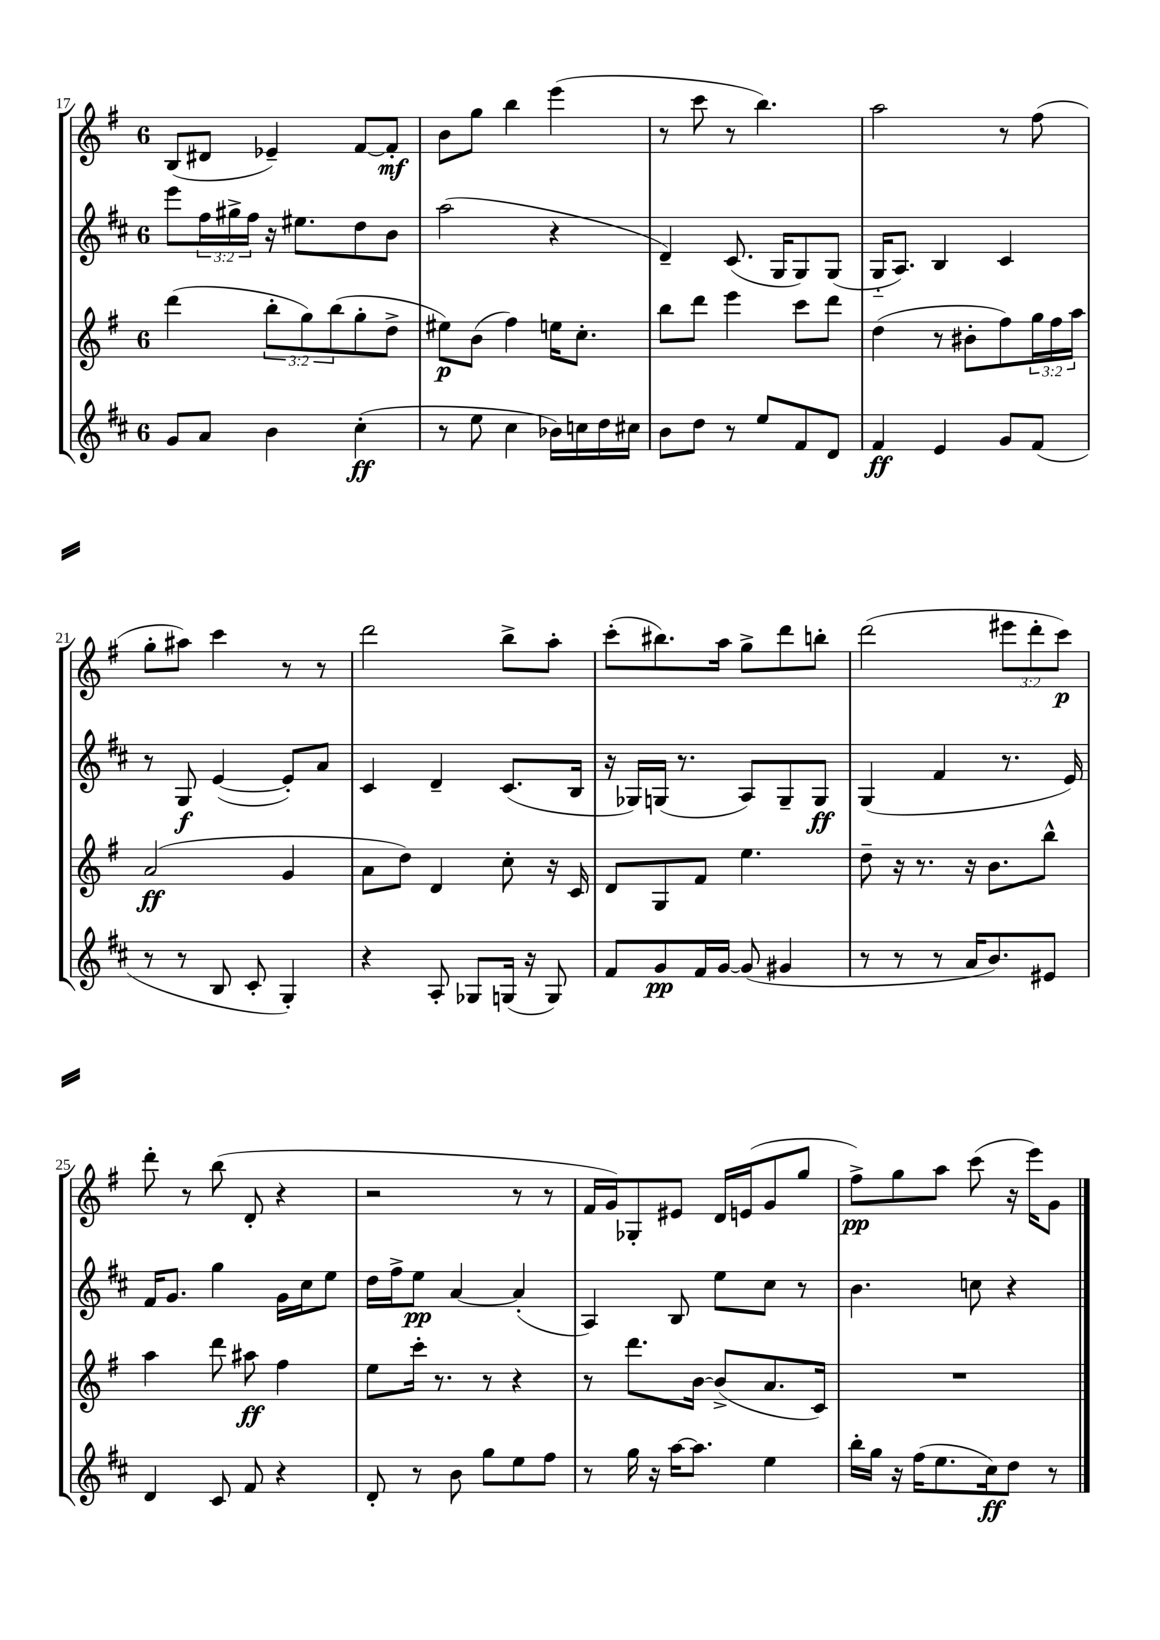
<<
\new StaffGroup <<
\new Staff = "s0" {
    \clef treble \key g \major \once \override Staff.TimeSignature.style = #'single-digit \time 6/8 \override Staff.TupletNumber.text = #tuplet-number::calc-fraction-text
    b8( dis'8 ees'4--) fis'8~ fis'8-.\mf |
    b'8 g''8 b''4 e'''4( |
    r8 c'''8 r8 b''4.) |
    a''2 r8 fis''8( |
    g''8-. ais''8) c'''4 r8 r8 |
    d'''2 b''8-> a''8-. |
    c'''8-.( bis''8.) a''16 g''8-> d'''8 b''8-. |
    d'''2( \tuplet 3/2 { eis'''8 d'''8-. c'''8\p) } |
    d'''8-. r8 b''8( d'8-. r4 |
    r2 r8 r8 |
    fis'16 g'16) ges8-. eis'8 d'16 e'16( g'8 g''8 |
    fis''8->\pp) g''8 a''8 c'''8( r16 e'''16) g'8 \bar "|." |
}
\new Staff = "s1" {
    \clef treble \key d \major \once \override Staff.TimeSignature.style = #'single-digit \time 6/8 \override Staff.TupletNumber.text = #tuplet-number::calc-fraction-text
    e'''8 \tuplet 3/2 { fis''16 gis''16-> fis''16 } r16 eis''8. d''8 b'8 |
    a''2( r4 |
    d'4--) cis'8.( g16 g8) g8( |
    g16-_ a8.) b4 cis'4 |
    r8 g8\f e'4~( e'8-.) a'8 |
    cis'4 d'4-- cis'8.( b16 |
    r16 ges16) g16( r8. a8) g8-- g8\ff |
    g4( fis'4 r8. e'16) |
    fis'16 g'8. g''4 g'16 cis''16 e''8 |
    d''16 fis''16-> e''8\pp a'4~ a'4-.( |
    a4) b8 e''8 cis''8 r8 |
    b'4. c''8 r4 \bar "|." |
}
\new Staff = "s2" {
    \clef treble \key g \major \once \override Staff.TimeSignature.style = #'single-digit \time 6/8 \override Staff.TupletNumber.text = #tuplet-number::calc-fraction-text
    d'''4( \tuplet 3/2 { b''8-. g''8) b''8( } g''8-. d''8-> |
    eis''8\p) b'8( fis''4) e''16 c''8.-. |
    b''8 d'''8 e'''4 c'''8 d'''8 |
    d''4( r8 bis'8-. fis''8) \tuplet 3/2 { g''16 fis''16 a''16 } |
    a'2\ff( g'4 |
    a'8 d''8) d'4 c''8-. r16 c'16 |
    d'8 g8 fis'8 e''4. |
    d''8-- r16 r8. r16 b'8. b''8-^ |
    a''4 d'''8 ais''8\ff fis''4 |
    e''8 c'''16-. r8. r8 r4 |
    r8 d'''8. b'16~ b'8->( a'8. c'16) |
    R2. \bar "|." |
}
\new Staff = "s3" {
    \clef treble \key d \major \once \override Staff.TimeSignature.style = #'single-digit \time 6/8
    g'8 a'8 b'4 cis''4-.\ff( |
    r8 e''8 cis''4 bes'16) c''16 d''16 cis''16 |
    b'8 d''8 r8 e''8 fis'8 d'8 |
    fis'4\ff e'4 g'8 fis'8( |
    r8 r8 b8 cis'8-. g4-.) |
    r4 a8-. ges8 g16( r16 g8) |
    fis'8 g'8\pp fis'16 g'16~ g'8( gis'4 |
    r8 r8 r8 a'16 b'8.) eis'8 |
    d'4 cis'8 fis'8 r4 |
    d'8-. r8 b'8 g''8 e''8 fis''8 |
    r8 g''16 r16 a''16~ a''8. e''4 |
    b''16-. g''16 r16 fis''16( e''8. cis''16\ff) d''8 r8 \bar "|." |
}
>>
>>
\layout { \context { \Score currentBarNumber = #17 } }
